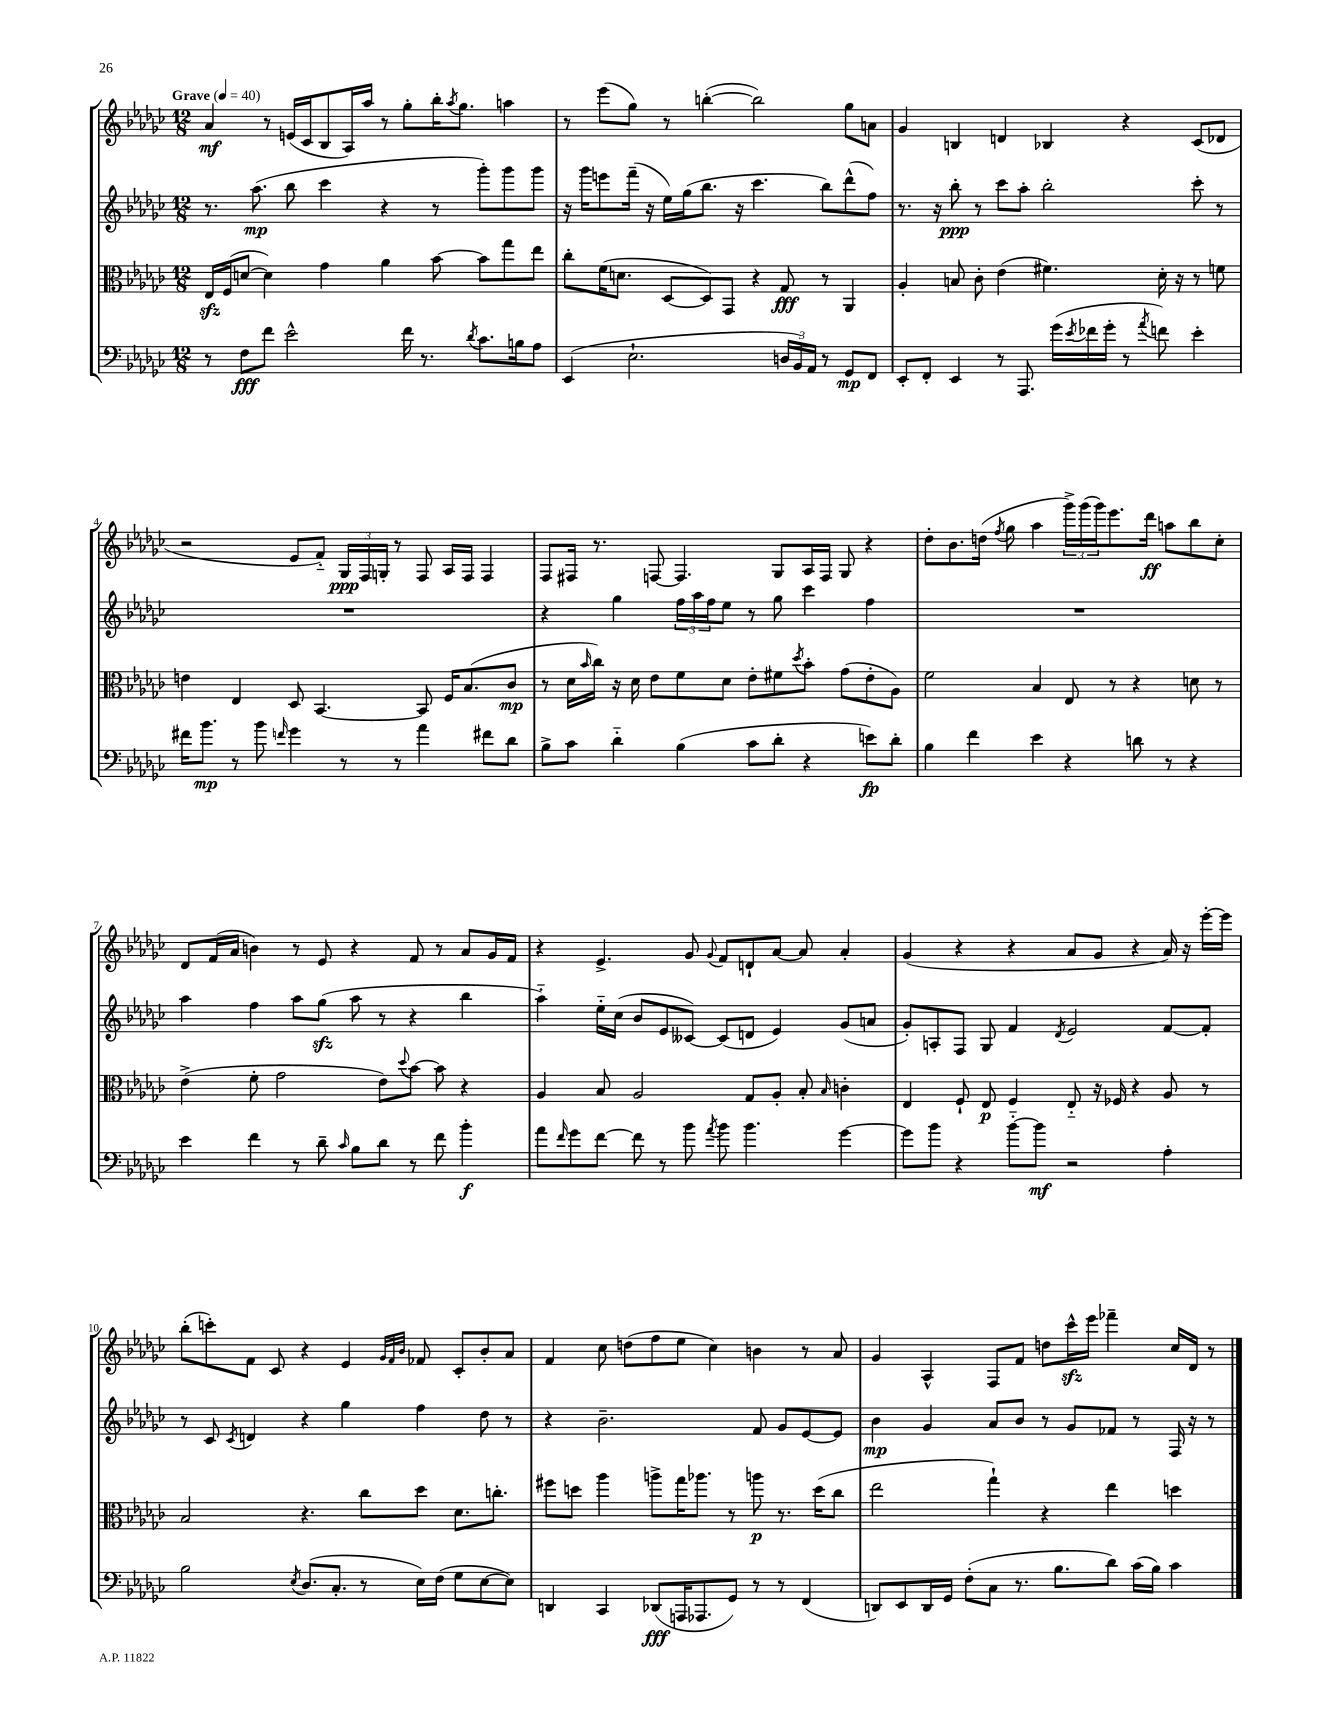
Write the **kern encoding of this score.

**kern	**kern	**kern	**kern
*staff4	*staff3	*staff2	*staff1
*clefF4	*clefC3	*clefG2	*clefG2
*k[b-e-a-d-g-c-]	*k[b-e-a-d-g-c-]	*k[b-e-a-d-g-c-]	*k[b-e-a-d-g-c-]
*M12/8	*M12/8	*M12/8	*M12/8
*MM40	*MM40	*MM40	*MM40
8r	16E-	8.r	4a-
.	(16F	.	.
8F	[8d	.	.
.	.	(8.aa-	.
8f	4d])	.	8r
2e-^^	.	8bb-	(16e
.	.	.	16c-
.	4g-	4ccc-	8B-
.	.	.	16A-)
.	.	.	16aa-
.	4a-	4r	8r
16f	.	.	8gg-'
8.r	.	.	.
.	[8b-	8r	16bb-'
.	.	.	8qaa-
.	.	.	8.gg-
8qd-	.	.	.
8.c-	8b-]	8ggg-')	.
.	8gg-	8ggg-	4aa
16B	.	.	.
8A-	8ee-	8ggg-	.
=	=	=	=
(4EE-	8cc-'	16r	8r
.	.	16ggg-	.
.	(16f	8eee	(8eee-
.	8.d	.	.
2.E-`	.	(16fff~	8gg-)
.	.	16r	.
.	[8D-	16ee-)	8r
.	.	(16gg-	.
.	8D-])	8.bb-	([4bb'
.	8GG-	.	.
.	.	16r	.
.	4r	4.ccc-	2bb])
24D	8G-	.	.
24BB-)	.	.	.
24AA-	.	.	.
8r	8r	8bb-)	.
8GG-	4AA-	(8ddd-^^	8gg-
8FF	.	8ff)	8a
=	=	=	=
8EE-'	4A-'	8.r	4g-
8FF'	.	.	.
.	.	16r	.
4EE-	8B	8bb-'	4B
.	8c-'	8r	.
8r	(4e-	8ccc-	4d
8.AAA-	.	8aa-'	.
.	4.f#)	2bb-'	4B-
(16g-	.	.	.
8qe-	.	.	.
16f-	.	.	.
16g-'	.	.	.
8r	.	.	4r
8qa-	.	.	.
8f)	16d-'	.	.
.	16r	.	.
4e-'	8r	8ccc-'	(8c-
.	8f	8r	8d-
=	=	=	=
16f#	4e	1.r	2r
8.b-	.	.	.
8r	4E-	.	.
8b-	.	.	.
16qqf	.	.	.
4g-	8D-	.	8e-
.	[4.BB-	.	8f'~)
8r	.	.	24G-
.	.	.	24F
.	.	.	24G'
8r	.	.	8r
4a-	8BB-]	.	8F
.	16F	.	16A-
.	(8.B-	.	16F
8f#	.	.	4F
8d-	8c-	.	.
=	=	=	=
8B-^	8r	4r	8F
8c-	16d-	.	16F#
.	16qqb-	.	.
.	16cc-)	.	8.r
4d-'~	16r	4gg-	.
.	16d-	.	.
.	8e-	.	[8F
(4B-	8f	24ff	4.F]
.	.	24aa-	.
.	.	24ff	.
.	8d-	8ee-	.
8c-	8e-'	8r	.
8d-'	8f#	8gg-	8G-
.	8qdd-	.	.
4r	8b-'	4ccc-	16A-
.	.	.	16F
.	(8g-	.	8G-
8e)	8e-'	4ff	4r
8d-'	8A-)	.	.
=	=	=	=
4B-	2f	1.r	8dd-'
.	.	.	8.b-
4f	.	.	.
.	.	.	(16dd
.	.	.	8qff
.	.	.	8gg-
4e-	4B-	.	4aa-
4r	8E-	.	24ggg-^)
.	.	.	(24ggg-
.	.	.	24ggg-)
.	8r	.	8.eee-
8d	4r	.	.
.	.	.	16ddd-
8r	.	.	8aa
4r	8d	.	8bb-
.	8r	.	8cc-'
=	=	=	=
4e-	(4e-^	4aa-	8d-
.	.	.	(16f
.	.	.	16a-
4f	8f'	4ff	4b)
.	2g-	.	.
8r	.	8aa-	8r
8d-~	.	(8gg-	8e-
16qqc-	.	.	.
8B-	.	8aa-	4r
8d-	8e-)	8r	.
.	8qqdd-	.	.
8r	[8b-	4r	8f
8f	8b-]	.	8r
4b-'	4r	4bb-	8a-
.	.	.	16g-
.	.	.	16f
=	=	=	=
8a-	4A-	4aa-'~)	4r
16qqf	.	.	.
8g-	.	.	.
[8f	8B-	16ee-'~	4.e-^
.	.	(16cc-	.
8f]	2A-	8b-	.
8r	.	8e-	.
8b-	.	[8c--)	8g-
8qa-	.	.	8qqg-
8b-	.	(8c--]	8f
4.b-	8G-	8d	8d`
.	8A-'	4e-)	[8a-
.	8B-'	.	8a-]
.	16qqB-	.	.
[4g-	4c'	(8g-	4a-'
.	.	8a	.
=	=	=	=
8g-]	4E-	8g-')	(4g-
8b-	.	8A'	.
4r	8F`	8F	4r
.	8E-	8G-	.
[8b-'~	4F	4f	4r
8b-]	.	.	.
.	.	8qd-	.
2r	8E-'~	2e-	8a-
.	16r	.	8g-
.	16F-	.	.
.	4r	.	4r
4A-'	8A-	[8f	16a-)
.	.	.	16r
.	8r	8f']	[16eee-'
.	.	.	16eee-]
=	=	=	=
2B-	2B-	8r	(8bb-'
.	.	8c-	8ccc')
.	.	8qc-	.
.	.	4d	8f
.	.	.	8c-
8qE-	.	.	.
(8.D-	4.r	4r	4r
8.C-'	.	.	.
.	.	4gg-	4e-
8r	8cc-	.	.
.	.	.	32qqg-
.	.	.	32qqf
.	.	.	32qqb-
16E-)	8dd-	4ff	8f-
(16F	.	.	.
8G-	8.d-	.	8c-'
[8E-	.	8dd-	8b-'
.	8.cc'	.	.
8E-])	.	8r	8a-
=	=	=	=
4DD	8ff#	4r	4f
.	8dd	.	.
4CC-	4aa-	2.b-~	8cc-
.	.	.	(8dd
(8DD-	8aa^	.	8ff
16AAA	16gg-	.	8ee-
8.AAA-	8.aa-	.	.
.	.	.	4cc-)
8GG-)	8r	.	.
8r	8aa	8f	4b
8r	8.r	8g-	.
(4FF	.	[8e-	8r
.	(16dd	.	.
.	8cc-	8e-]	8a-
=	=	=	=
8DD)	2ee-	4b-	4g-
8EE-	.	.	.
16DD	.	4g-	4A-^^
16GG-	.	.	.
(8F'	.	.	.
8C-	4gg-`)	8a-	8F
8.r	.	8b-	8f
.	4r	8r	8dd
8.B-	.	.	.
.	.	8g-	16ccc-^^
.	.	.	16eee-
8d-)	4ee-	8f-	4fff-~
(16c-	.	8r	.
16B-)	.	.	.
4c-	4dd	16F	16cc-
.	.	16r	16d-
.	.	8r	8r
==	==	==	==
*-	*-	*-	*-
